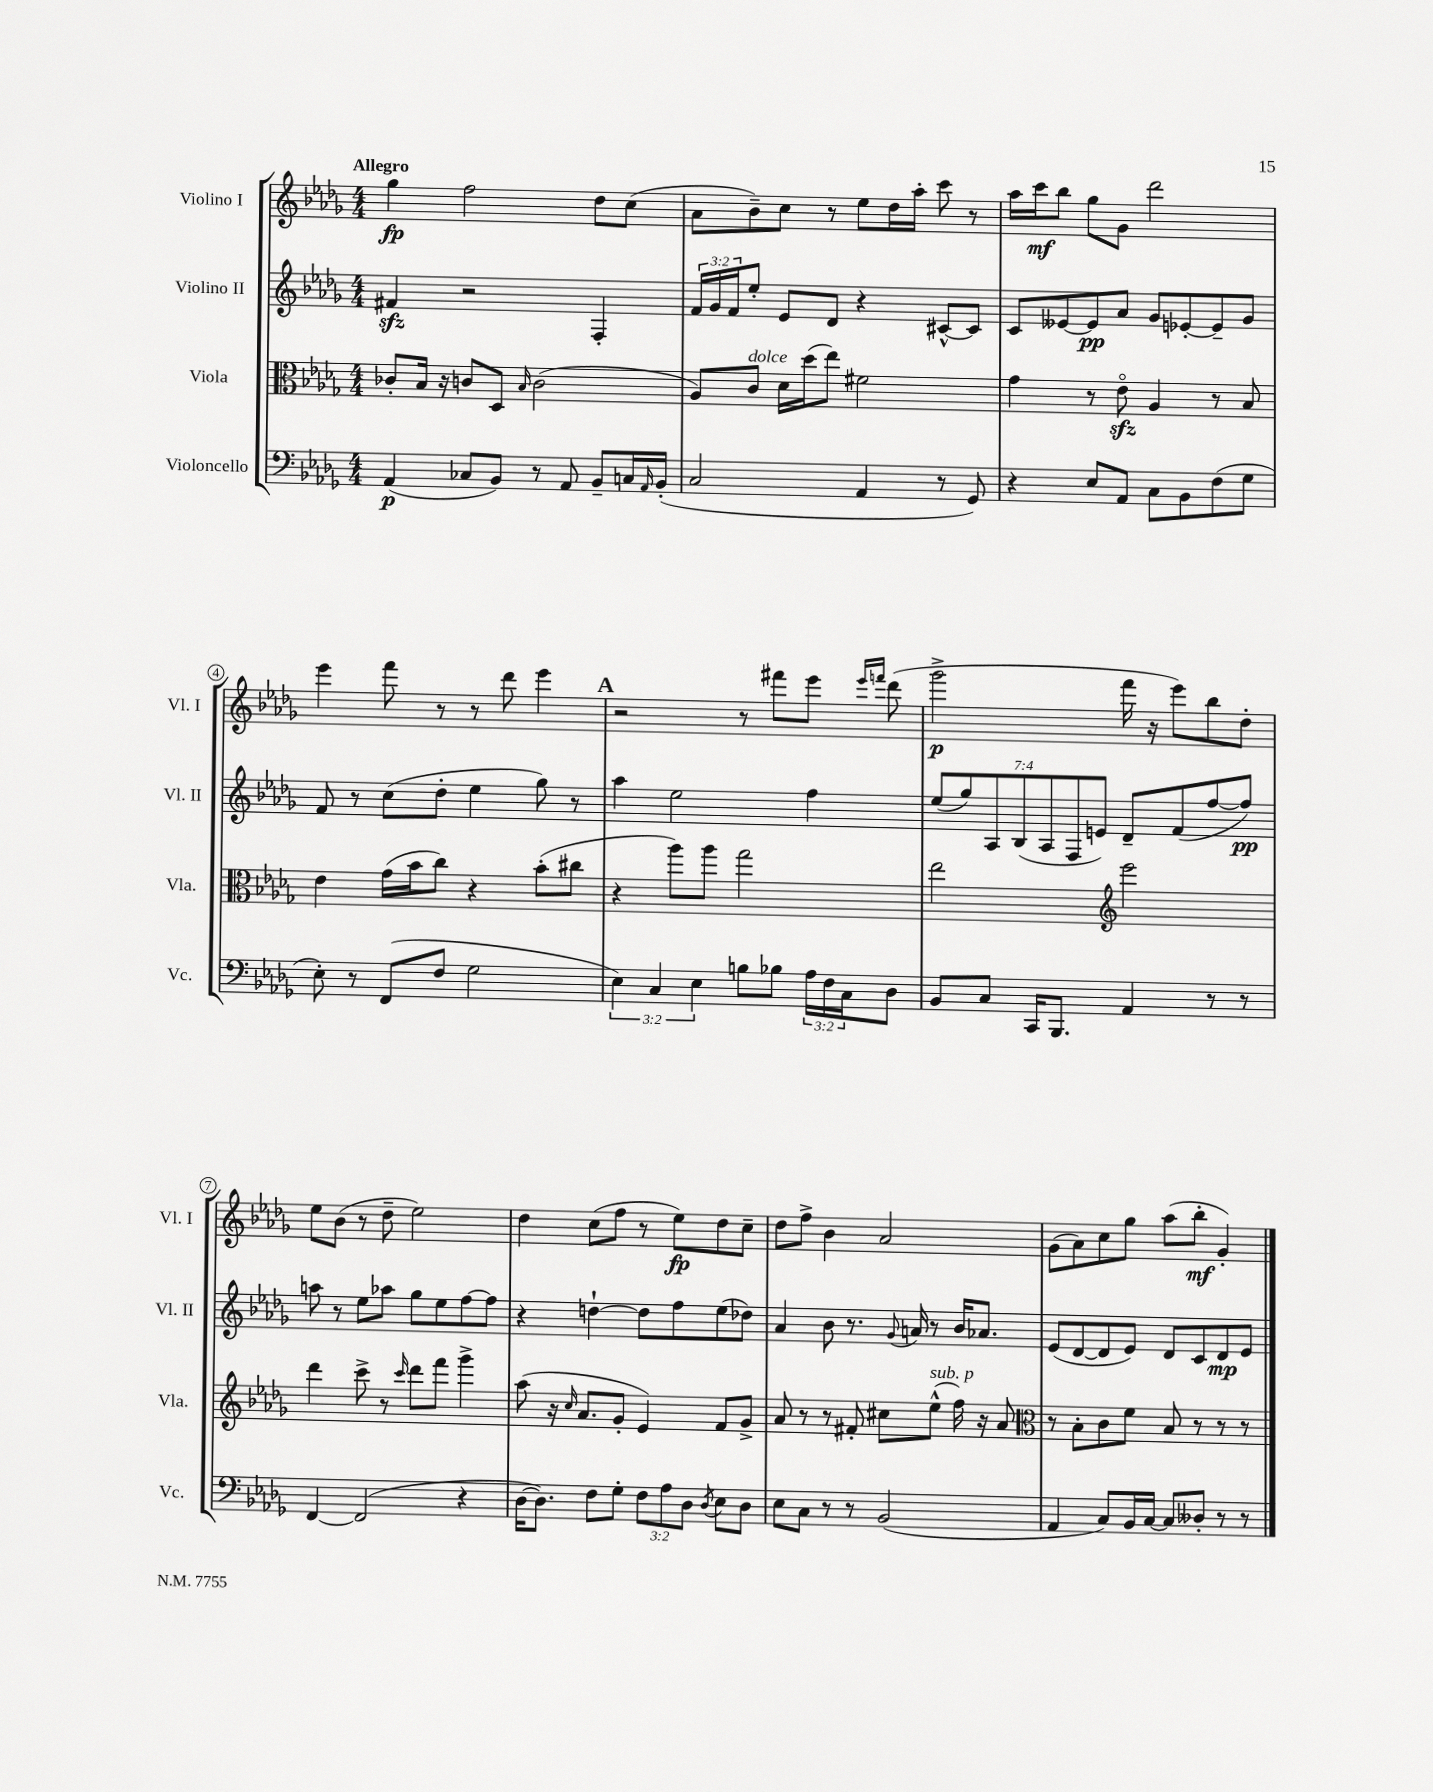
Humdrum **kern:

**kern	**kern	**kern	**kern
*staff4	*staff3	*staff2	*staff1
*clefF4	*clefC3	*clefG2	*clefG2
*k[b-e-a-d-g-]	*k[b-e-a-d-g-]	*k[b-e-a-d-g-]	*k[b-e-a-d-g-]
*M4/4	*M4/4	*M4/4	*M4/4
(4AA-	8c-'	4f#	4gg-
.	16B-	.	.
.	16r	.	.
8C-	8c	2r	2ff
8BB-)	8D-	.	.
.	16qqB-	.	.
8r	(2c	.	.
8AA-	.	.	.
8BB-~	.	4F'	8dd-
16C	.	.	(8cc
16qqAA-	.	.	.
(16BB-'	.	.	.
=	=	=	=
2C	8A-)	24f	8a-
.	.	24g-	.
.	.	24f	.
.	8c	8ee-'	8b-~)
.	16d-	8e-	8cc
.	(16dd-	.	.
.	8ee-)	8d-	8r
4AA-	2f#	4r	8ee-
.	.	.	16dd-
.	.	.	16aa-'
8r	.	[8c#^^	8ccc
8GG-)	.	8c#]	8r
=	=	=	=
4r	4g-	8c	16aa-
.	.	.	16ccc
.	.	[8e--	8bb-
8E-	8r	8e--]	8gg-
8AA-	8e-o	8a-	8g-
8C	4A-	8g-	2ddd-
8BB-	.	[8e-'	.
(8F	8r	8e-~]	.
8G-	8B-	8g-	.
=	=	=	=
8E-')	4e-	8f	4eee-
8r	.	8r	.
(8FF	(16g-	(8cc	8fff
.	16b-	.	.
8F	8cc)	8dd-'	8r
2G-	4r	4ee-	8r
.	.	.	8ddd-
.	(8b-'	8gg-)	4eee-
.	8cc#	8r	.
=	=	=	=
6E-)	4r	4aa-	2r
6C	.	.	.
.	8aa-)	2ee-	.
6E-	.	.	.
.	8aa-	.	.
8B	2gg-	.	8r
8B-	.	.	8fff#
24A-	.	4ff	8eee-
24F	.	.	.
24C	.	.	.
.	.	.	16qqeee-
.	.	.	16qqfff
8D-	.	.	(8ddd-
=	=	=	=
8BB-	2ee-	(14ee-	2ggg-^
.	.	14gg-)	.
8C	.	.	.
.	.	14A-	.
.	.	(14B-	.
16CC	.	.	.
.	.	14A-	.
8.BBB-	.	.	.
.	.	14F	.
.	.	14e)	.
*	*clefG2	*	*
4AA-	2eee-	8d-~	16fff
.	.	.	16r
.	.	(8f	8eee-)
8r	.	[8ff	8bb-
8r	.	8ff])	8dd-'
=	=	=	=
[4FF	4ddd-	8aa	8ee-
.	.	8r	(8b-
(2FF]	8ccc^	8ee-	8r
.	8r	8aa-	8dd-~
.	16qqccc	.	.
.	8ddd-	8gg-	2ee-)
.	8fff	8ee-	.
4r	4ggg-^	[8ff	.
.	.	8ff]	.
=	=	=	=
[16D-	(8aa-	4r	4dd-
8.D-])	.	.	.
.	16r	.	.
.	16qqcc	.	.
.	8.a-	.	.
8F	.	[4dd`	(8cc
8G-'	8g-'	.	8ff
12F	4e-)	8dd]	8r
12A-	.	.	.
.	.	8ff	8ee-)
12D-	.	.	.
8qD-	.	.	.
8E-	8f	(8ee-	8dd-
8D-	8g-^	8dd-)	8cc~
=	=	=	=
8E-	8a-	4a-	8dd-
8C	8r	.	8ff^
8r	8r	8b-	4b-
8r	8f#'	8.r	.
(2BB-	8cc#	.	2a-
.	.	8qqg-	.
.	.	16a	.
.	(8ee-^^	8r	.
.	16ff)	16b-	.
.	16r	8.a-	.
.	8a-	.	.
=	=	=	=
*	*clefC3	*	*
4AA-	8r	(8e-	(8g-
.	8B-'	[8d-	8a-)
8C)	8c	8d-]	8cc
16BB-	8f	8e-)	8gg-
[16C	.	.	.
8C]	8B-	8d-	(8aa-
8D--'	8r	8c	8bb-'
8r	8r	8d-	4g-')
8r	8r	8e-	.
==	==	==	==
*-	*-	*-	*-
